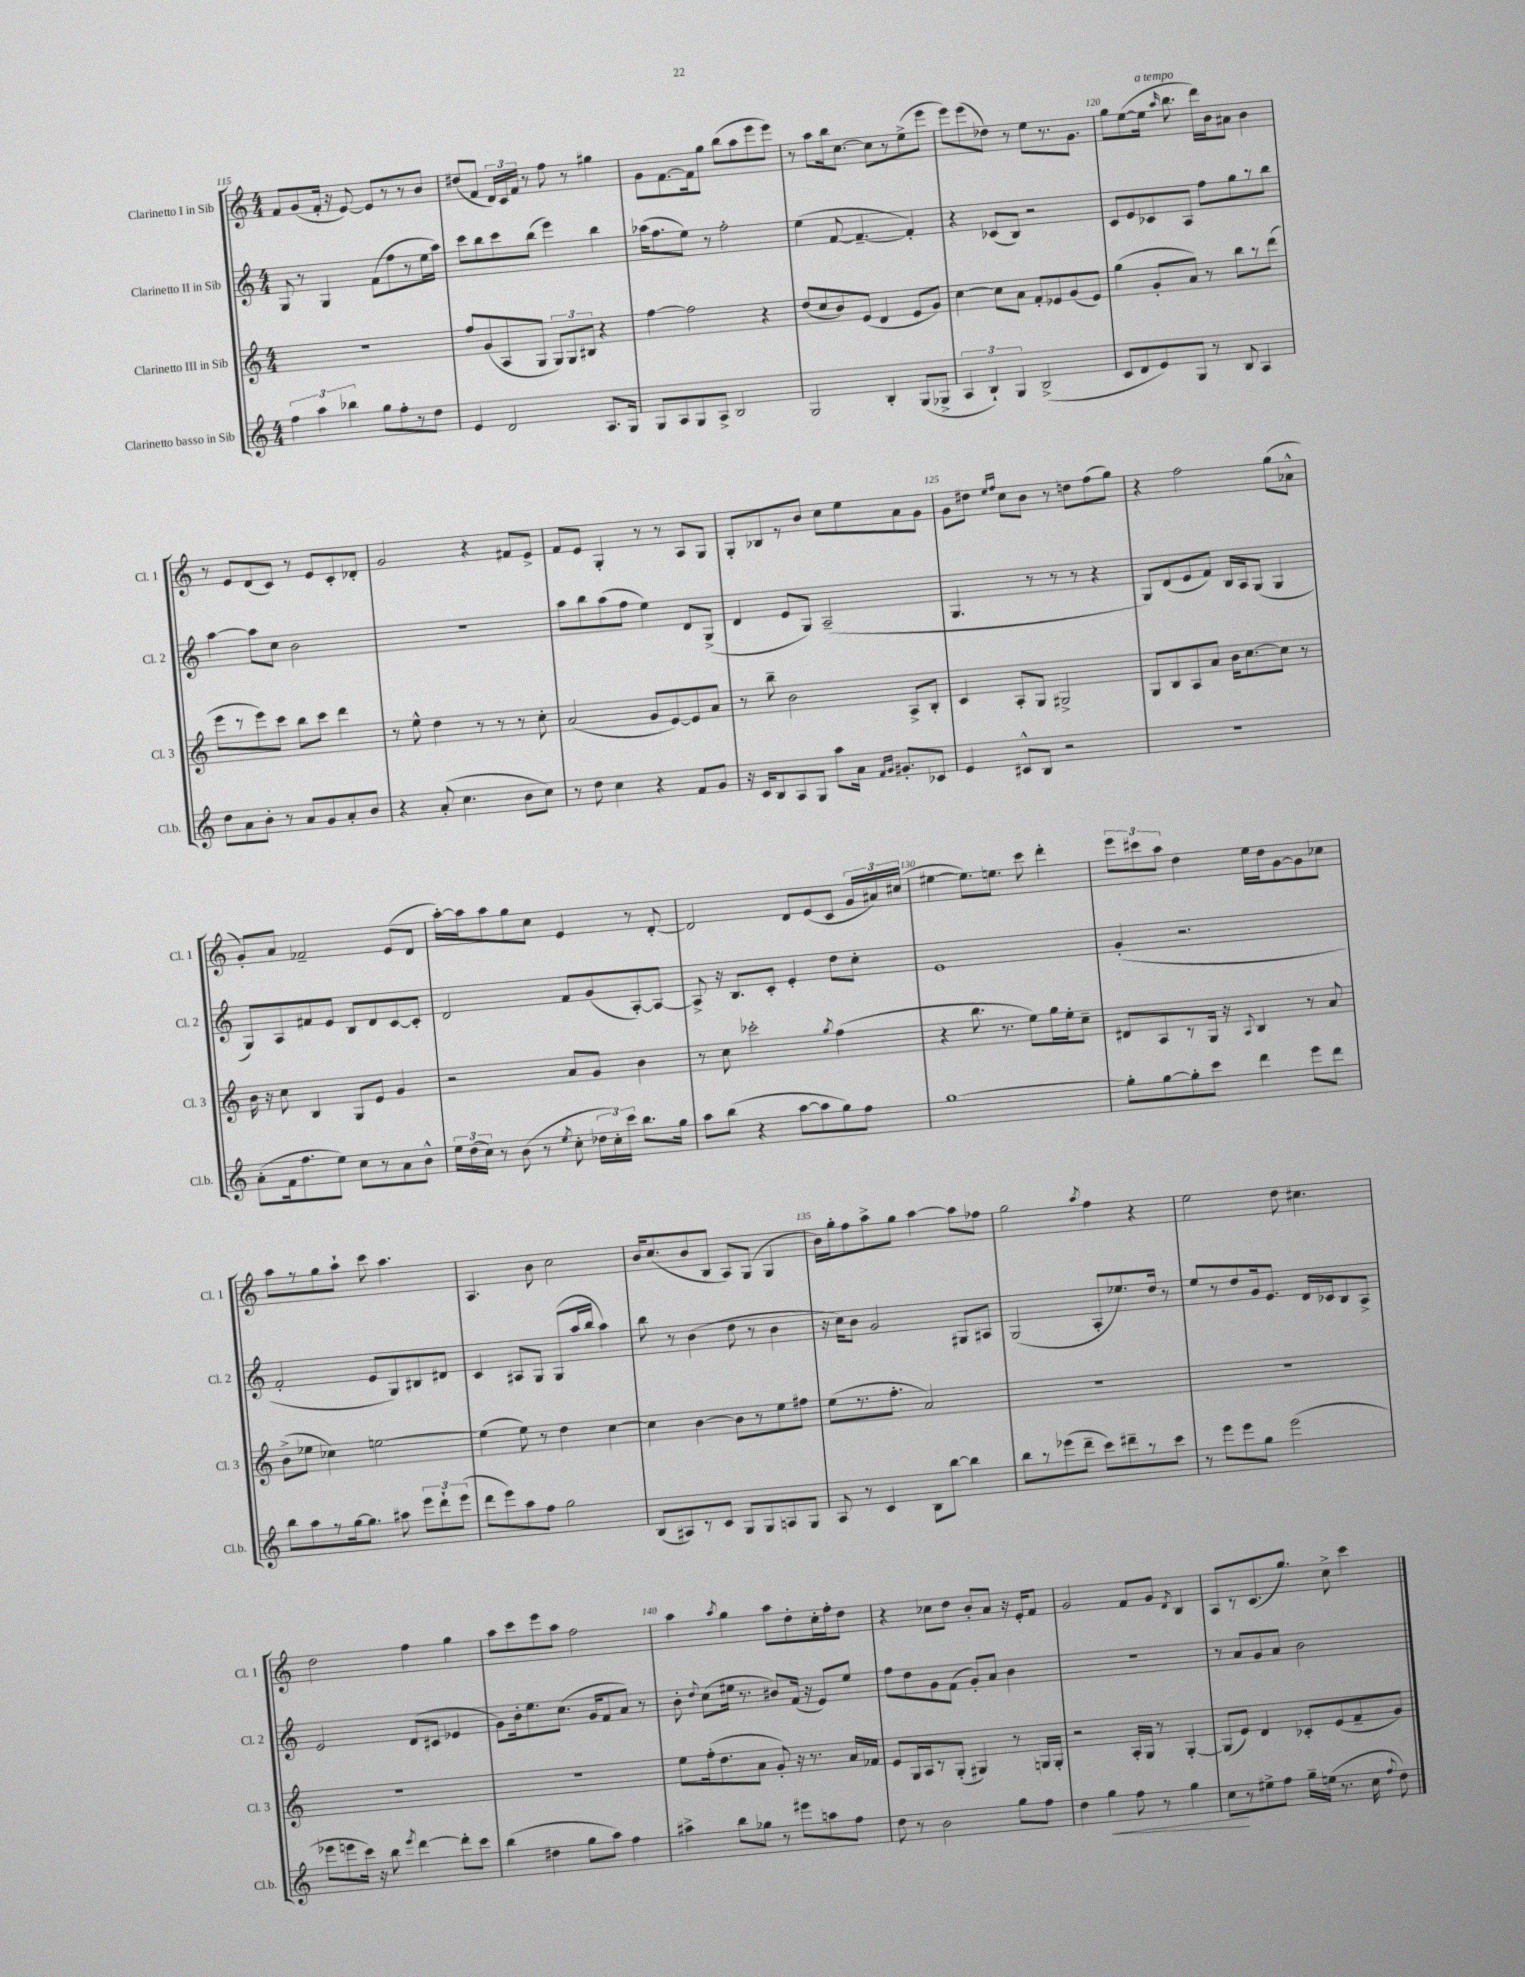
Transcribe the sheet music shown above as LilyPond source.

<<
\new StaffGroup <<
\new Staff = "s0" \with { instrumentName = "Clarinetto I in Sib" shortInstrumentName = "Cl. 1" } {
    \clef treble \key c \major \numericTimeSignature \time 4/4
    \autoBeamOff f'8[ g'8( f'16]-. r16 e'8~) e'8[ r8 r8 b'8] |
    dis''8[( f'8] \tuplet 3/2 { d'16[) c'16 f'16] } r8 f''8 r8 gis''4 |
    g'8[ f'8.~ f'16 g''8] b''8[( a''8 e'''8 e'''8]) |
    r8 a''8[ b''16 c''8.]~ c''8[ r8 e''8->( e'''8] |
    e'''8[) e'''8( des''8]) r8 e''8[ r8. g'8.] |
    g''8[ e''8~( e''16]^\markup { \italic "a tempo" } \grace { a''16 } b''8. d'''16[) b'16 ais'8] b'4 |
    r8 e'8[ d'8( c'8]) r8 e'8[ c'8-. des'8]-. |
    g'2 r4 fis'8[ e'8]-> |
    f'8[ e'8] g4-. r8 r8 a8[ g8] |
    g8[-. bes8 r8 b'8] c''8[ e''8 a'8 g'8] |
    g'8[ dis''8] \grace { e''16[ f''16] } c''8[ b'8] r8 d''8[ f''8( g''8]) |
    r4 f''2 g''8[( aes'8]-^ |
    g'8[-.) a'8] fes'2-- e'8[( d'8] |
    a''16[~-.) a''16 a''8 g''8 c''8] e'4 r8 d'8~-. |
    d'2 d'8[ e'8( c'8] \tuplet 3/2 { g'16[ ais'16) cis''16]( } |
    eis''4~ eis''8.[) e''8.] c'''8 d'''4-. |
    \tuplet 3/2 { e'''8[ cis'''8 a''8] } d''4 e''16[ d''16 g'8~ g'8 ces''8] |
    a''8[ r8 g''8 a''8]-! c'''8 a''4. |
    a4. b'8 c''2 |
    b'16[ c''8.( b'8 b8] a8[) g8]( g4 |
    b'16[) g''16-. f''8 a''8-> g''8] a''4~ a''8[ fes''8] |
    g''2 \acciaccatura { a''8 } f''4 r4 |
    e''2 d''8 cis''4. |
    d''2 f''4 g''4 |
    a''8[ c'''8 e'''8 a''8] f''2 |
    a''4 \acciaccatura { a''8 } g''4 a''8[ d''8-. c''16-. f''16-. d''8] |
    r4 ces''8[ d''8] b'8[-. a'8] r16 e'16[-. f'8] |
    g'2 f'8[ g'8] \acciaccatura { d'8 } b4 |
    a8[ r8 c'8.( g''8.]) c''8-> c'''4 \bar "|." |
}
\new Staff = "s1" \with { instrumentName = "Clarinetto II in Sib" shortInstrumentName = "Cl. 2" } {
    \clef treble \key c \major \numericTimeSignature \time 4/4
    \autoBeamOff g8 r8 g4 f'8[( f''8 r8 e''16 a''16]) |
    c'''8[ b''8 c'''8 b''8]( e'''4) b''4 |
    aes''16[( f''8. e''8]) r8 f''2-. |
    e''4( f'8~ f'4.~-- f'4-.) |
    r4 ces'8[( b8]) r2 |
    c'8[ e'8 ces'8 a8] f''8[ g''8 r8 b''8] |
    a''4~ a''8[ c''8] b'2 |
    R1 |
    a''8[ b''8 a''8( f''8] e''4) d'8[ g8]->( |
    d'4 e'8[ g8]) a2--( |
    g4. r8 r8 r8 r4 |
    g8[) d'8( e'8 f'8]) b16[ a16 g8]( g4 |
    g8[) a8 fis'8 e'8] b8[ d'8 c'8~ c'8]-. |
    d'2 f'8[ g'8( a8~-.) a8]~ |
    a8-> r16 b8.[ c'8]-. e'4-. d''8[ c''8]-. |
    e'1 |
    g'4-.( r2. |
    f'2-. e'8[ g8) bis8 dis'8] |
    c'4 ais8[ g8] g8[( a''16 b''16] a''4) |
    b''8 r8 b'4( d''8 r8 b'4 |
    r16 c''16[) b'8] g'2 gis8[ ais8] |
    g2( a8[-. ees''8.) d''16] r8 |
    e''8[ r8 d''8 g'16 e'8.] d'16[ ces'16 b8 a8]-> |
    e'2 d'8[( cis'8] ees'4 |
    g'8[) b'16-. e''8. c''8.]( g'16[ f'8 a'8]) r8 |
    b'8-. \appoggiatura { d''8 } c''8[( eis''16] r8. bis'8[) f'16]( r16 e'8[) eis''8] |
    f''8[ d''8 g'8 f'8]( g'8[-.) a'8] b'4 |
    R1 |
    r8 a'8[ g'8 a'8] b'2 \bar "|." |
}
\new Staff = "s2" \with { instrumentName = "Clarinetto III in Sib" shortInstrumentName = "Cl. 3" } {
    \clef treble \key c \major \numericTimeSignature \time 4/4
    \autoBeamOff R1 |
    f''8[ g'8( a8 g8] \tuplet 3/2 { g8[) g8 bis8] } r4 |
    f''4~ f''2 r4 |
    d''8[( c''8 b'8) e'8]( d'4 e'8[ g'8]) |
    c''4~ c''8[ a'8] f'8[-. ees'8 g'8( ees'8]) |
    g''4( g'8[-. a'8]) r8 b''8[ r8 d'''8]( |
    e'''8[ r8 e'''8) c'''8] b''8[ c'''8] d'''4 |
    r8 e''8-^ d''4 r8 r8 r8 c''8-. |
    a'2( g'8[ e'8~) e'8 a'8] |
    r8 b''8-- b'2 a8[-> b8]-. |
    c'4 a8[-. g8] gis2-> |
    g8[ b8 a8 a'8] b'16[ c''8.~ c''8] r8 |
    b'16 r16 c''8 b4 g8[ e'8] g'4 |
    r2 a'8[ g'8] b'4 |
    r8 c''8 ces'''2-. \acciaccatura { g''8 } f''4( |
    r4 b''8. r8. e''8[) g''16 e''16-. c''8]-- |
    dis'8[ a8 r8 g16] r16 \appoggiatura { a8 } b4 r8 a'8 |
    b'8[->( ees''8] ces''4) e''2~ |
    e''4( e''8) r8 d''4 c''4~ |
    c''4 b'4~ b'8[ r8 e''8 fis''8] |
    e''8[( r8. f''8.]-. a'2) |
    R1 |
    R1 |
    R1 |
    R1 |
    e''8[ f''16-.( d''8. a'8] g'8-.) r16 r8. a'16[ fes'16] |
    e'8[ g16 a16 r8 g8]-.( gis4) r8 g16[ g16]-. |
    r2 a16[-. g16] r8 g4~-. |
    g8[( e'8]) d'4 ces'8[-. e'8( f'8-- g'8]) \bar "|." |
}
\new Staff = "s3" \with { instrumentName = "Clarinetto basso in Sib" shortInstrumentName = "Cl.b." } {
    \clef treble \key c \major \numericTimeSignature \time 4/4
    \autoBeamOff \tuplet 3/2 { f''4 a''4 bes''4 } g''8[ f''8-. r8 d''8] |
    e'4 d'2 a8.[ g16] |
    g8[ a8 g8 a8]-> b2 |
    g2 b4-. g8[( ges8]-> |
    \tuplet 3/2 { a4 b4-!) g4 } b2->( |
    c'8[ d'8 e'8) g8] r8 b8 a4 |
    d''8[ a'8 b'8]-. r8 a'8[ g'8 a'8-. b'8] |
    r4 a'8-.( c''4. b'8[ c''8]) |
    r8 d''8 c''4 r4 f'8[ g'8] |
    r16 c'16[ b8 a8 g8] a''8[ a'16] \grace { f'16[ g'16] } gis'8.[-. ces'8] |
    e'4 cis'8[-^ b8] r2 |
    R1 |
    a'8[-.( f'16 f''8. e''8]) c''8[ r8 a'8 b'8]-^ |
    \tuplet 3/2 { e''16[ d''16( c''16]) } r8 b'8( r8 \acciaccatura { e''8 } c''8-. \tuplet 3/2 { des''16[ c''16-.) c'''16] } b''8.[ g''16] |
    a''8[ b''8]( r4 a''8[~ a''8 g''8) f''8] |
    g''1~ |
    g''8[-. g''8~ g''8-. c'''8] d'''4 e'''8[ d'''8] |
    b''8[ a''8 r8 g''16~ g''8.] ais''8 \tuplet 3/2 { e'''8[ d'''8-! e'''8]( } |
    d'''8[ e'''8) a''8 f''8] g''2 |
    b8[( ais8) r8 c'8] g8[ g8 a8 g8] |
    a8 r8 c'4 b8[ b''8]~ b''4 |
    b''8[ r8 ees'''8( d'''8]-- c'''8[) dis'''8-- r8 c'''8] |
    r8 e'''8[ e'''8 g''8] e'''2( |
    ees'''8[ e'''8 c'''16]) r16 b''8 \acciaccatura { e'''8 } d'''4~ d'''8[-. c'''8] |
    b''4( dis''4 g''8[ a''8]) f''4 |
    ais''4-> b''8[ ges''8] r8 eis'''8[ a''8 f''8] |
    d''8 r8 b'2 g''8[ f''8] |
    d''4 g''4\< f''8 r8 g''4 |
    c''8[\! r8 eis''8-> f''8] g''16[-- e''16]( r8. c''16 \appoggiatura { f''8 } d''8) \bar "|." |
}
>>
>>
\layout { \context { \Score currentBarNumber = #115 \override BarNumber.break-visibility = ##(#f #t #t) barNumberVisibility = #(every-nth-bar-number-visible 5) } }
